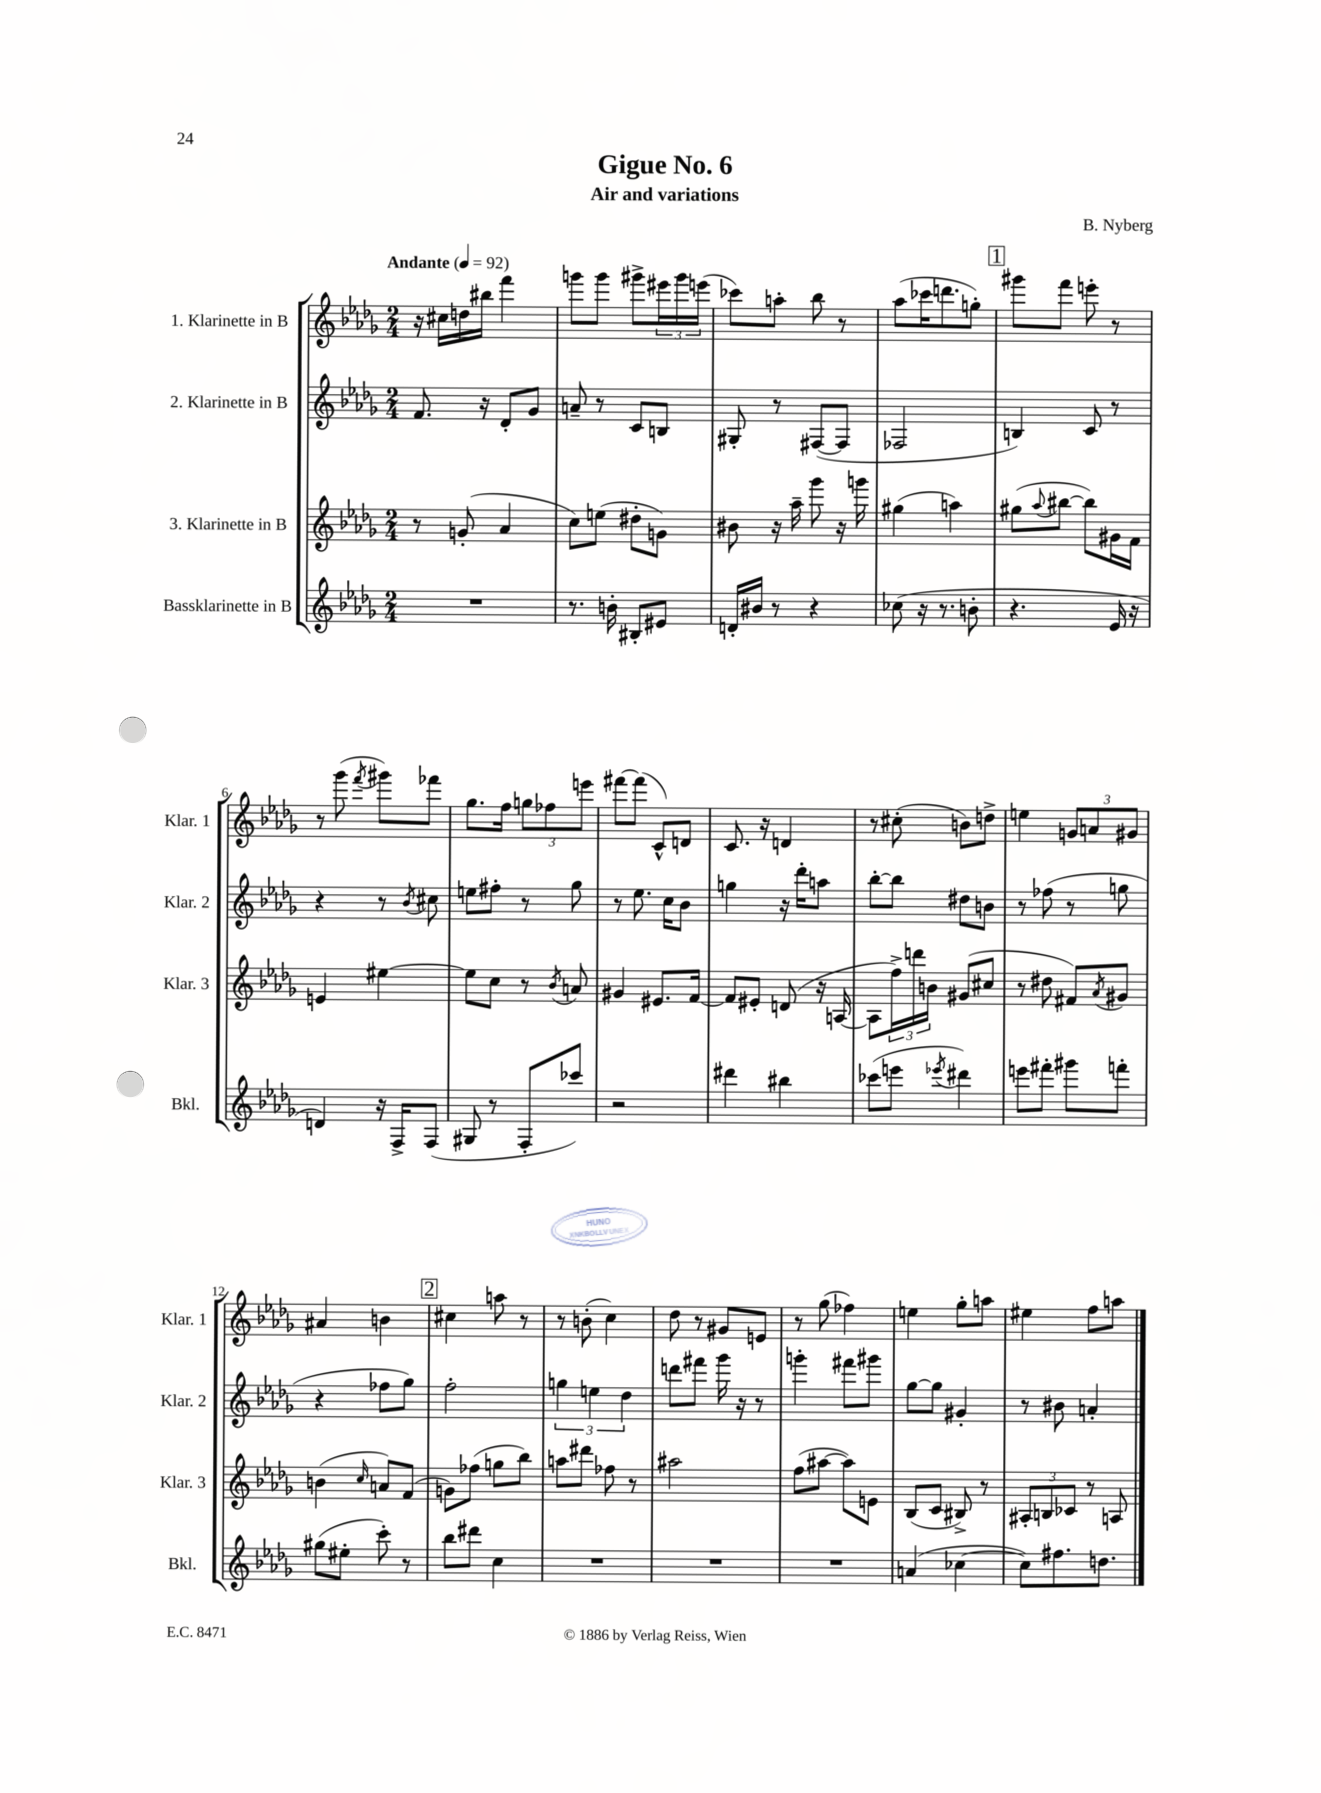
\header { title = "Gigue No. 6" composer = "B. Nyberg" subtitle = "Air and variations" }
<<
\new StaffGroup <<
\new Staff = "s0" \with { instrumentName = "1. Klarinette in B" shortInstrumentName = "Klar. 1" } {
    \clef treble \key des \major \numericTimeSignature \time 2/4 \tempo "Andante" 4 = 92
    r16 cis''16 d''16 bis''16 f'''4 |
    g'''8 g'''8 gis'''8-> \tuplet 3/2 { eis'''16 gis'''16 e'''16( } |
    ces'''8) a''8-. bes''8 r8 |
    aes''8( ces'''16 d'''8. g''8-.) |
    \mark \markup { \box "1" } gis'''8 f'''8 e'''8-. r8 |
    r8 ges'''8( \acciaccatura { f'''8 } gis'''8) fes'''8 |
    ges''8. f''16 \tuplet 3/2 { g''8 fes''8 e'''8 } |
    fis'''8~ fis'''8( c'8-^) d'8 |
    c'8. r16 d'4 |
    r8 cis''8-.( b'8) d''8-> |
    e''4 \tuplet 3/2 { g'8 a'8 gis'8 } |
    ais'4 b'4 |
    \mark \markup { \box "2" } cis''4 a''8 r8 |
    r8 b'8-.( c''4) |
    des''8 r8 gis'8 e'8 |
    r8 ges''8( fes''4) |
    e''4 ges''8-. a''8 |
    eis''4 f''8 a''8 \bar "|." |
}
\new Staff = "s1" \with { instrumentName = "2. Klarinette in B" shortInstrumentName = "Klar. 2" } {
    \clef treble \key des \major \numericTimeSignature \time 2/4
    f'8. r16 des'8-. ges'8 |
    a'8-- r8 c'8 b8 |
    gis8-. r8 fis8~( fis8 |
    fes2 |
    \mark \markup { \box "1" } b4) c'8 r8 |
    r4 r8 \acciaccatura { bes'8 } cis''8 |
    e''8 fis''8-. r8 ges''8 |
    r8 ees''8. c''16 bes'8 |
    g''4 r16 des'''16-. a''8 |
    bes''8~-. bes''8 dis''8 b'8 |
    r8 fes''8( r8 g''8 |
    r4 fes''8 ges''8) |
    \mark \markup { \box "2" } f''2-. |
    \tuplet 3/2 { g''4 e''4 des''4 } |
    d'''8 fis'''8 ges'''16 r16 r8 |
    g'''4-. fis'''8 gis'''8 |
    ges''8~ ges''8 gis'4-. |
    r8 bis'8 a'4-. \bar "|." |
}
\new Staff = "s2" \with { instrumentName = "3. Klarinette in B" shortInstrumentName = "Klar. 3" } {
    \clef treble \key des \major \numericTimeSignature \time 2/4
    r8 g'8-.( aes'4 |
    c''8) e''8( dis''8-. g'8) |
    bis'8 r16 aes''16-- ges'''8 r16 g'''16 |
    gis''4( a''4) |
    \mark \markup { \box "1" } gis''8( \appoggiatura { aes''8 } bis''8~ bis''8) gis'16 f'16 |
    e'4 eis''4~ |
    eis''8 c''8 r8 \acciaccatura { bes'8 } a'8 |
    gis'4 eis'8. f'16~ |
    f'8 eis'8-. d'8( r16 a16~ |
    a8 \tuplet 3/2 { f''16->) d'''16 b'16 } gis'8( cis''8 |
    r8 dis''8 fis'8) \acciaccatura { aes'8 } gis'8 |
    b'4( \grace { c''16 } a'8) f'8( |
    \mark \markup { \box "2" } g'8) fes''8( g''8 bes''8) |
    a''8 dis'''8 fes''8 r8 |
    ais''2 |
    f''8( ais''8~ ais''8) e'8 |
    bes8( c'8 bis8->) r8 |
    \tuplet 3/2 { ais8-. b8 ces'8 } r8 a8 \bar "|." |
}
\new Staff = "s3" \with { instrumentName = "Bassklarinette in B" shortInstrumentName = "Bkl." } {
    \clef treble \key des \major \numericTimeSignature \time 2/4
    R2 |
    r8. b'16-. bis8-. eis'8 |
    d'16-. bis'16 r8 r4 |
    ces''8( r16 r8. b'8-. |
    \mark \markup { \box "1" } r4. ees'16 r16 |
    d'4) r16 f16-> f8( |
    gis8 r8 f8-. ces'''8) |
    r2 |
    dis'''4 bis''4 |
    ces'''8( e'''8 \acciaccatura { ees'''8 } dis'''4) |
    e'''8 fis'''8-. gis'''8 f'''8-. |
    gis''8( eis''8-. c'''8-.) r8 |
    \mark \markup { \box "2" } bes''8 dis'''8 c''4 |
    R2 |
    R2 |
    R2 |
    a'4( ces''4~ |
    ces''8) fis''8. d''8. \bar "|." |
}
>>
>>
